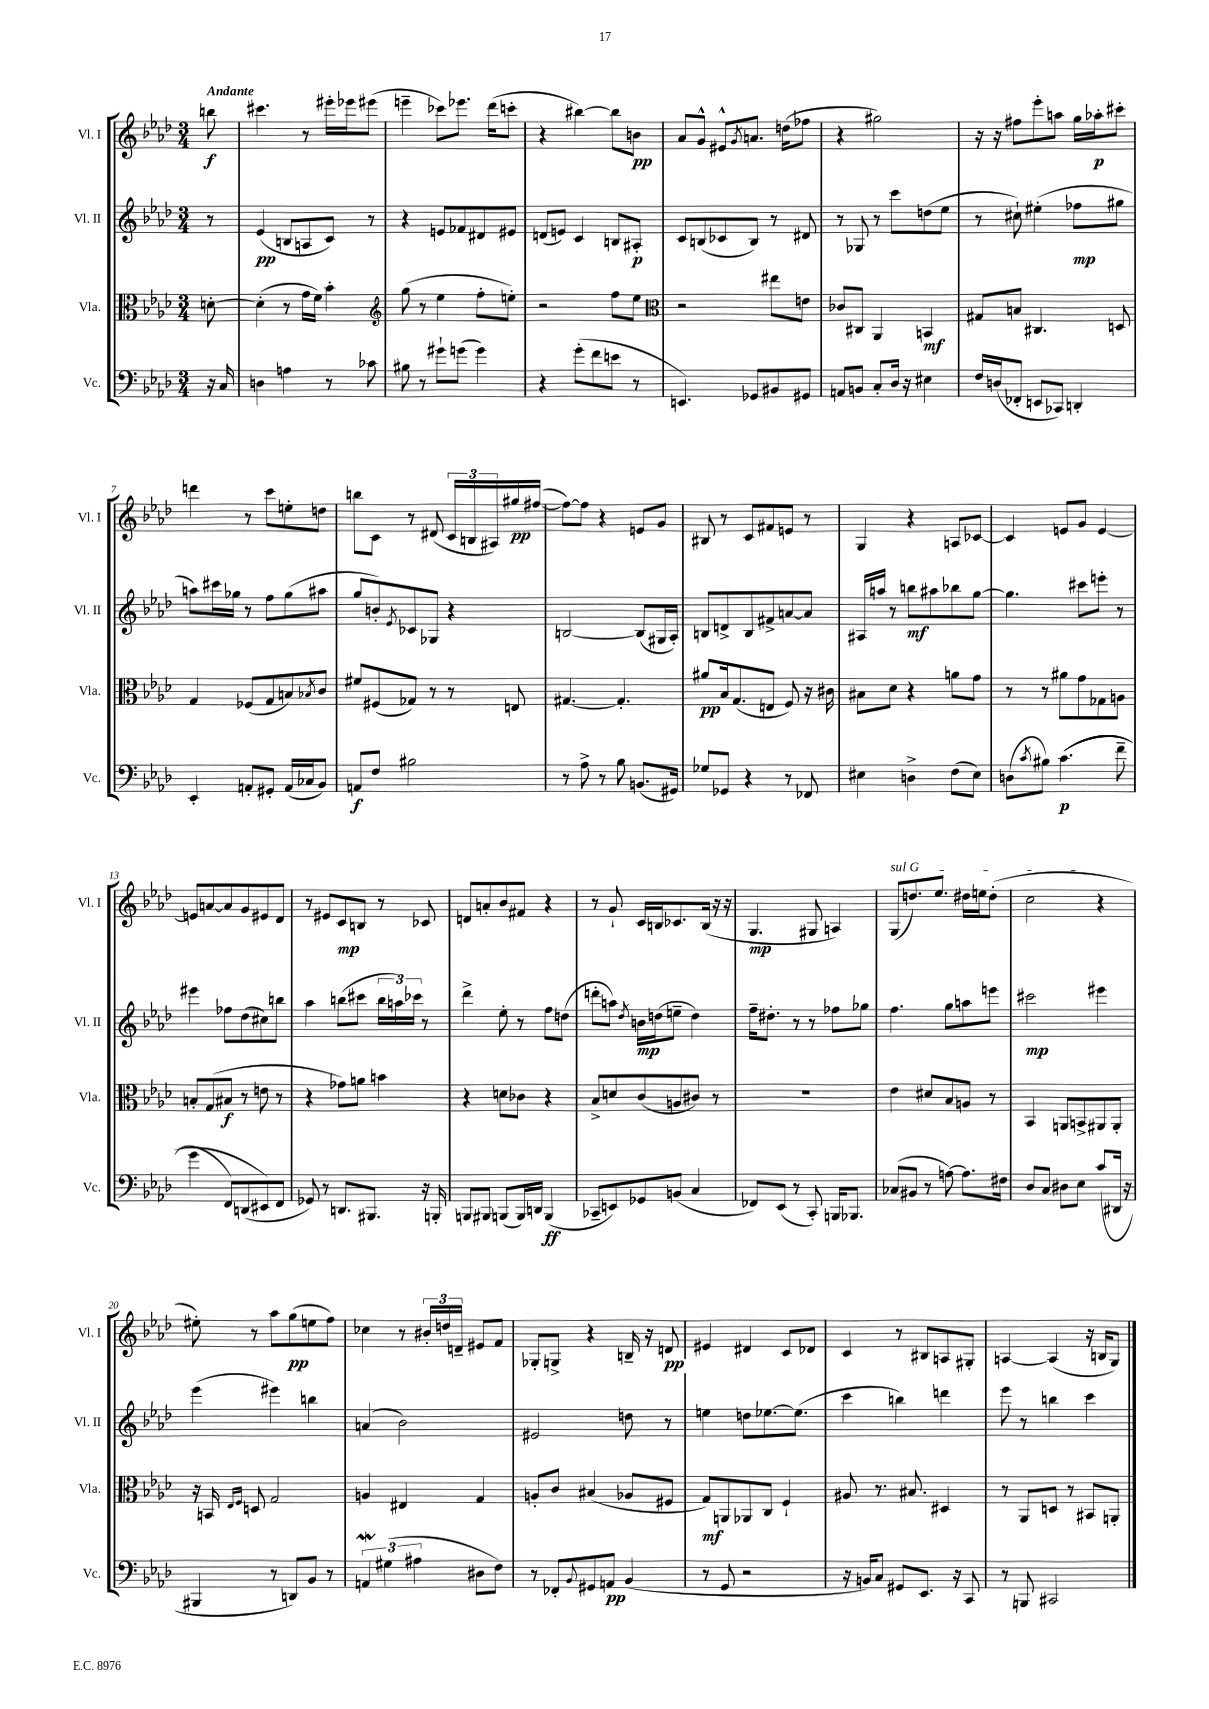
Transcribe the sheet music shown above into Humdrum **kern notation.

**kern	**kern	**kern	**kern
*staff4	*staff3	*staff2	*staff1
*clefF4	*clefC3	*clefG2	*clefG2
*k[b-e-a-d-]	*k[b-e-a-d-]	*k[b-e-a-d-]	*k[b-e-a-d-]
*M3/4	*M3/4	*M3/4	*M3/4
16r	[8d'	8r	8bb
16C	.	.	.
=	=	=	=
4D	(4d']	(4e-	4.ccc#
4A	8r	8B	.
.	16g	8A	8r
.	16f)	.	.
8r	4b-'	8c)	16eee#'
.	.	.	16eee-
8c-	.	8r	(8eee#
=	=	=	=
*	*clefG2	*	*
8B#	(8gg	4r	4eee~
8r	8r	.	.
8g#`	4ee-	8e	8ccc-)
(8g	.	8f-	8.eee-
4g)	8ff'	8d#	.
.	.	.	(16ddd-
.	8ee')	8e#	8ccc'
=	=	=	=
4r	2r	(8d	4r
.	.	8e)	.
(8g'	.	4c	[4bb#)
8f	.	.	.
8e	8ff	8B	8bb#]
8r	8ee-	8A#'	8b
=	=	=	=
*	*clefC3	*	*
4.EE)	2r	8c	8a-
.	.	(8B	8g^^
.	.	8c-	8e#^^
.	.	.	8qg
8GG-	.	8B)	8.a
8BB#	8ee#	8r	.
.	.	.	(16dd
8GG#	8e	8d#	8ff-
=	=	=	=
8AA	8c-	8r	4r
8BB	8C#	8G-	.
8C'	4AA-	8r	2gg#)
16D-	.	8ccc	.
16r	.	.	.
4E#	4BB	(8dd	.
.	.	8ee-	.
=	=	=	=
16F	8G#	8r	16r
(16D	.	.	16r
8FF-'	8B	8cc#`)	8ff#
8EE	4.C#	(4ee#'	8eee-'
8CC-)	.	.	8aa
4DD'	.	8ff-	16gg
.	.	.	16aa-'
.	8D	8gg#	8ccc#'
=	=	=	=
4EE-'	4G	8aa)	4ddd
.	.	16ccc#	.
.	.	16gg-	.
8AA'	(8F-	8r	8r
8GG#'	8G	8ff	8ccc
(16AA	8B)	(8gg-	8ee'
16C-	.	.	.
.	8qB-	.	.
8BB-)	8c	8aa#	8dd
=	=	=	=
8AA	8f#	8gg	8bb
8F	(8F#	8b')	8c
.	.	8qe-	.
2B#	8G-)	8c-	8r
.	8r	8G-	(8d#
.	8r	4r	24c
.	.	.	24B
.	.	.	24A#)
.	8E	.	16gg#
.	.	.	([16ff#
=	=	=	=
8r	[4.G#	[2B	8ff#_)
8A-^	.	.	8ff#]
8r	.	.	4r
8B-	4.G#']	.	.
(8.BB	.	(8B]	8e
.	.	16G#	8g
16GG#)	.	16A-')	.
=	=	=	=
8G-	8a#	8B	8B#
8GG-	16B-	8d^	8r
.	(8.G	.	.
4r	.	8B	8c
.	8E	8f#^	8f#
8r	8F)	[8a	8e
8FF-	16r	8a]	8r
.	16c#	.	.
=	=	=	=
4E#	8B#	16A#	4G
.	.	16aa	.
.	8d-	8r	.
4D^	4r	8bb	4r
.	.	8aa#	.
(8F	8a	8bb-	8A
8E#)	8g	[8gg	[8c-
=	=	=	=
(8D	8r	4.gg]	4c-]
8qc	.	.	.
8B#)	8r	.	.
&((4.c	8a#	.	8e
.	8g	8ccc#	8g
.	8G-	8eee'	[4e
8f~	8A	8r	.
=	=	=	=
4g	8B'	4eee#	8e]
.	(8G	.	[8a
8FF)	8B#	8ff-	8a]
(8DD	8r	(8dd-	8g
8EE#&)	8e	8cc#)	8e#
8FF	8r	8bb	8d-
=	=	=	=
8GG-)	4r	4aa-	8r
8r	.	.	8e#
8.DD	8g-)	(8bb	8c
.	8a	8ccc#	8B
8.BBB#	.	.	.
.	4b	24bb	8r
.	.	24aa)	.
.	.	24ccc-	.
16r	.	8r	8c-
16BBB'	.	.	.
=	=	=	=
8BBB	4r	4ddd-^	8d
8BBB#	.	.	8a'
(8BBB	8d	8ee-'	8b-
16BBB)	8c-	8r	8f#
16DD	.	.	.
(4BBB	4r	8ff	4r
.	.	(8dd	.
=	=	=	=
8CC-~	8B-^	8ddd'	8r
8EE)	8d	8aa)	8g`
.	.	8qdd-	.
8GG-	(8c	16b	16c
.	.	(16dd	16B
(8BB	8A	8ee~	8.c-
4C	8c#)	4dd)	.
.	.	.	(16B
.	8r	.	16r
.	.	.	16r
=	=	=	=
8FF-)	2.r	16ff~	4.G
.	.	8.dd#'	.
(8EE-	.	.	.
8r	.	8r	.
8CC')	.	8r	8G#
16BBB	.	8ff-	4A)
8.BBB-	.	.	.
.	.	8gg-	.
=	=	=	=
(8C-	4e-	4.ff	(8G
8BB#	.	.	8.dd)
8r	8d#	.	.
.	.	.	8.ee-
[8A)	8B-	8gg	.
8.A]	8A	8aa	16dd#
.	.	.	16ee
.	8r	8eee	(8dd#'
16F#	.	.	.
=	=	=	=
8D-	4BB-	2ccc#	2cc
8C	.	.	.
8D#	8AA	.	.
8E-	8BB^	.	.
(8c	8AA#	4eee#	4r
16DD#	8AA#'	.	.
16r	.	.	.
=	=	=	=
4BBB#	16r	(4eee-	8ee#')
.	16BB	.	.
.	16qqE-	.	.
.	16qqF	.	.
.	8D	.	8r
8r	2G	4eee#)	8aa-
8DD)	.	.	(8gg
8BB-	.	4bb	8ee
8r	.	.	8ff)
=	=	=	=
6AA	4A	(4a	4cc-
(6G#	.	.	.
.	4E#	2b-)	8r
6A#	.	.	.
.	.	.	24b#'
.	.	.	24dd
.	.	.	24d~
8D#	4G	.	8e#
8F)	.	.	8f
=	=	=	=
8r	8A'	2e#	8G-'
8FF-'	8c	.	8G^
8qqBB-	.	.	.
8GG#	(4B#	.	4r
8AA	.	.	.
(4BB-	8A-	8dd	16B~
.	.	.	16r
.	8F#	8r	8d
=	=	=	=
8r	8G)	4ee	4e#
8GG	8AA	.	.
2r	8AA-	8dd	4d#
.	8C	[8.ee-	.
.	4F`	.	8c
.	.	(8.ee-]	.
.	.	.	8d-
=	=	=	=
16r	8A#	4ccc	4c
16BB)	.	.	.
8C	8.r	.	.
8GG#	.	4bb)	8r
.	8.B#	.	.
8.EE-	.	.	8B#
.	4D#	4ddd	8A
16r	.	.	.
8CC	.	.	8G#'
=	=	=	=
8r	8r	8eee-	[4A
8BBB	8AA-	8r	.
2CC#	8D	4bb	(4A]
.	8r	.	.
.	8BB#	4ccc	16r
.	.	.	16B
.	8AA'	.	8G)
==	==	==	==
*-	*-	*-	*-
